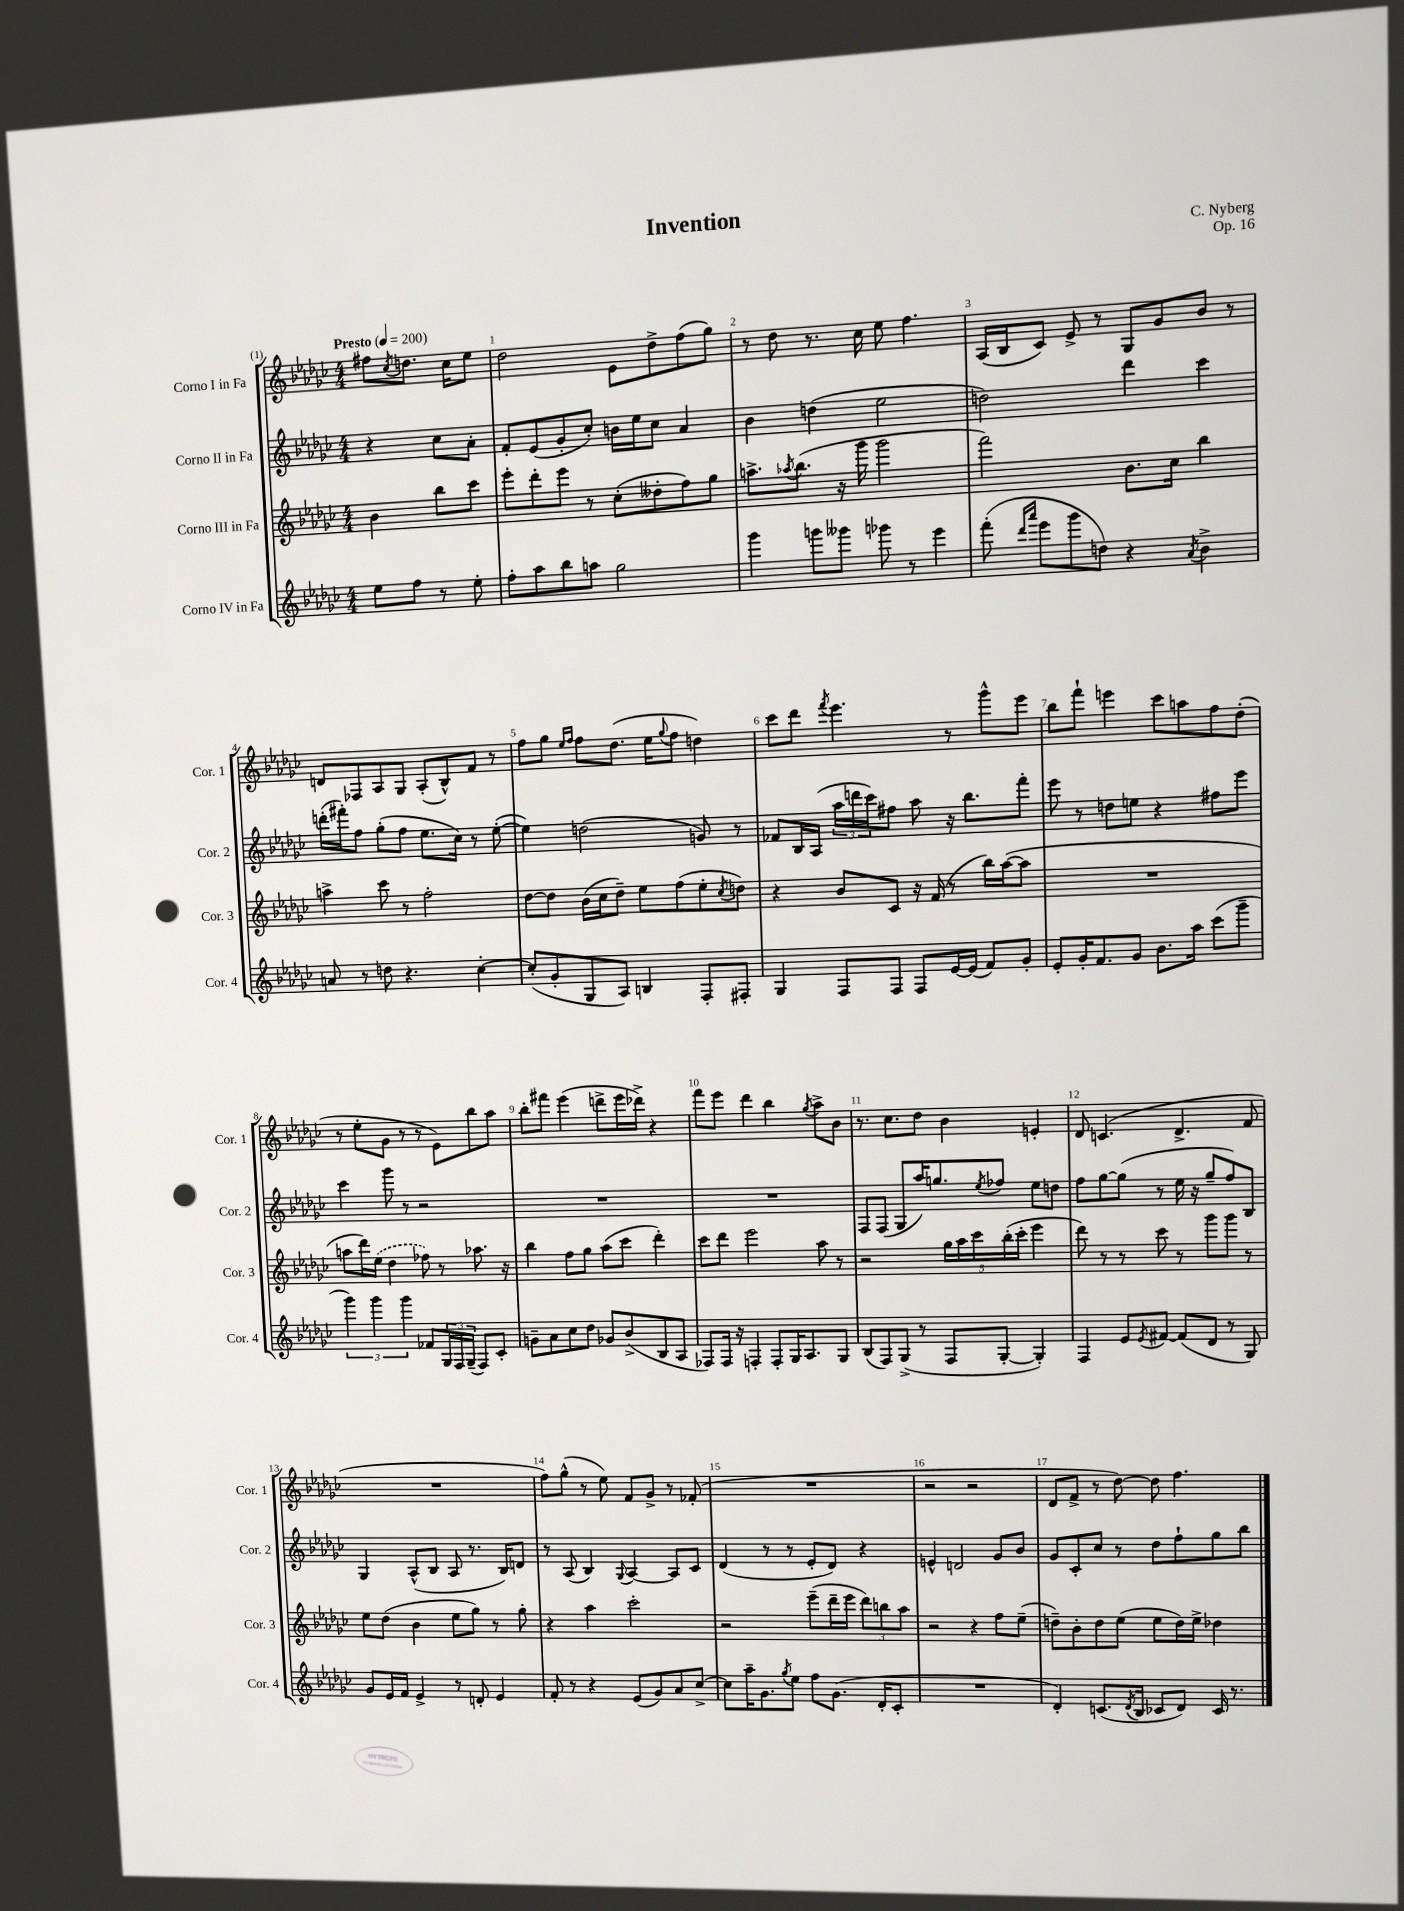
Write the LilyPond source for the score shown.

\header { title = "Invention" composer = "C. Nyberg" opus = "Op. 16" }
<<
\new StaffGroup <<
\new Staff = "s0" \with { instrumentName = "Corno I in Fa" shortInstrumentName = "Cor. 1" } {
    \clef treble \key ges \major \numericTimeSignature \time 4/4 \partial 2 \tempo "Presto" 4 = 200
    fis''8 \acciaccatura { ces''8 } d''8. ces''16 ees''8 |
    des''2 ees'8 des''8-> f''8( ges''8) |
    r8 des''8 r8. ces''16 ees''8 f''4. |
    aes16( bes16 ces'8) ees'8-> r8 ges8 ges'8 bes'8 r8 |
    d'8 fes8 aes8 ges8 aes8-.( bes8-^) f'8 r8 |
    f''8 ges''8 \grace { ees''16 f''16 } f''8 des''8.( ees''16 \appoggiatura { ges''8 } f''8 d''4) |
    ces'''8 des'''8 \acciaccatura { f'''8 } ees'''4. r8 ges'''8-^ ees'''8 |
    bes''8 f'''8-! e'''4 ces'''8 a''8 f''8 des''8-.( |
    r8 ees''8-. ges'8 r8 r8 ees'8) bes''8 aes''8 |
    bes''8-. fis'''8 ees'''4( d'''8-> ees'''16 des'''16->) r4 |
    f'''8 ees'''8 des'''4 bes''4 \acciaccatura { ges''8 } aes''8-> bes'8 |
    r8. ces''8. des''8 bes'4 e'4-. |
    des'8 c'4.( des'4.-> f'8 |
    R1 |
    f''8) ges''8-^( r8 ees''8) f'8 ges'8-> r8 fes'8-.( |
    R1 |
    r2 r2 |
    des'8 f'8-> r8 des''8~) des''8 f''4. \bar "|." |
}
\new Staff = "s1" \with { instrumentName = "Corno II in Fa" shortInstrumentName = "Cor. 2" } {
    \clef treble \key ges \major \numericTimeSignature \time 4/4 \partial 2
    r4 ces''8 aes'8-. |
    f'8-. ees'8( ges'8-. ces''8-.) b'16 ees''16 ces''8 aes'4 |
    bes'4 d''4( ees''2 |
    d''2) des'''4 ces'''4 |
    d'''16-.( fis'''16-.) f''8 ges''8-.( f''8 ees''8. ces''16) r8 ees''8~-.( |
    ees''4) d''2( g'8) r8 |
    fes'8 bes16 aes16( \tuplet 3/2 { aes''16 d'''16 ces'''16) } fis''8 aes''8 r16 bes''8. f'''8-. |
    ees'''8 r8 d''8 e''8 r4 fis''8 ees'''8 |
    ces'''4 ges'''8 r8 r2 |
    R1 |
    R1 |
    f8 f8( ges8 aes''16) g''8. \acciaccatura { ees''8 } fes''8 ees''8 d''8 |
    f''8 ges''8~ ges''8( r8 ees''16 r16 ges''8-- f''8) bes8 |
    ges4 aes8-^( bes8 aes8 r8. bes16) d'8 |
    r8 aes8( bes4) \appoggiatura { ges8 } aes4~ aes8 ces'8 |
    des'4( r8 r8 ees'8-. des'8) r4 |
    e'4-^ d'2 ges'8 bes'8 |
    ges'8 ces'8-. ces''8 r8 des''8 f''8-! ges''8 bes''8 \bar "|." |
}
\new Staff = "s2" \with { instrumentName = "Corno III in Fa" shortInstrumentName = "Cor. 3" } {
    \clef treble \key ges \major \numericTimeSignature \time 4/4 \partial 2
    bes'4 bes''8 ces'''8 |
    ees'''8-. des'''8-. ees'''8 r8 ces''8-.( deses''8-. f''8) ges''8 |
    a''8.-> \acciaccatura { aes''8 } bes''8.( r16 ges'''16 ges'''2 |
    f'''2) bes'8. ces''16 bes''4 |
    a''4-> ces'''8 r8 f''2-. |
    des''8~ des''8 bes'16( ces''16 des''8--) ees''8 f''8( ees''8-. \acciaccatura { ces''8 } d''8) |
    r4 bes'8 ces'8 r16 f'16( r8 bes''16) aes''16~( aes''8 |
    R1 |
    a''8 des'''16) \once \slurDashed ees''16( des''4 fes''8) r8 aes''8. r16 |
    bes''4 f''8 ges''8 aes''8( ces'''8 des'''4-.) |
    ces'''8 des'''8 ees'''2 aes''8 r8 |
    r2 \tuplet 5/4 { ges''16 aes''16 ces'''16 bes''16-.( ces'''16-. } ees'''4 |
    des'''8) r8 r8 ces'''8 r8 ges'''8 ges'''8 r8 |
    ees''8 des''8( bes'4 ees''8 ges''8) r8 ges''8-. |
    r4 aes''4 ces'''2-. |
    r2 ees'''8--( des'''16-- ees'''16 \tuplet 3/2 { des'''8) b''8 aes''8 } |
    r2 r4 f''8 ees''8--( |
    d''8--) bes'8-. d''8 ees''8( ees''8 d''16) ees''16-> des''4 \bar "|." |
}
\new Staff = "s3" \with { instrumentName = "Corno IV in Fa" shortInstrumentName = "Cor. 4" } {
    \clef treble \key ges \major \numericTimeSignature \time 4/4 \partial 2
    ees''8 f''8 r8 ees''8-. |
    f''8-. aes''8 bes''8 a''8 ges''2 |
    ges'''4 g'''8 geses'''8 ges'''8 r8 ees'''4 |
    f'''8-.( \grace { des'''16 aes'''16 } ees'''8 ges'''8 d''8) r4 \acciaccatura { aes'8 } bes'4-> |
    a'8 r8 d''8 r4. ces''4~-. |
    ces''8-.( ges'8-. ges8 aes8) b4 f8-. fis8-. |
    ges4 f8 f8 f8 ees'16~ ees'16( f'8) ges'8-. |
    ees'8-. ges'16-. f'8. ges'8 bes'8. aes''16 ces'''8( ges'''8-- |
    \tuplet 3/2 { ges'''4) ges'''4 ges'''4 } fes'8 \tuplet 3/2 { ges16 f16 ges16--( } f8) ces'8-. |
    g'8-- aes'8 ces''8 des''8 ges'8 bes'8->( bes8 aes8 |
    fes8) fes16 r16 f4-. f8-. ges16 aes8. ges8 |
    bes8( f8) ges8->( r8 f8 ges8~-. ges4-.) |
    f4 ees'8 \acciaccatura { ees'8 } fis'8~ fis'8( des'8 r8 ges8) |
    ges'8 ees'16 f'16 ees'4-> r8 d'8-. ees'4 |
    f'8-. r8 r4 ees'8( ges'8) aes'8 ces''8~-> |
    ces''8 aes''16-- ges'8. \acciaccatura { ges''8 } ees''8 f''8 ges'8.( des'16-. ces'8-. |
    R1 |
    des'4-.) c'8.( \acciaccatura { des'8 } bes16 ces'8 des'8) ces'16 r8. \bar "|." |
}
>>
>>
\layout { \context { \Score \override BarNumber.break-visibility = ##(#f #t #t) barNumberVisibility = #all-bar-numbers-visible } }
